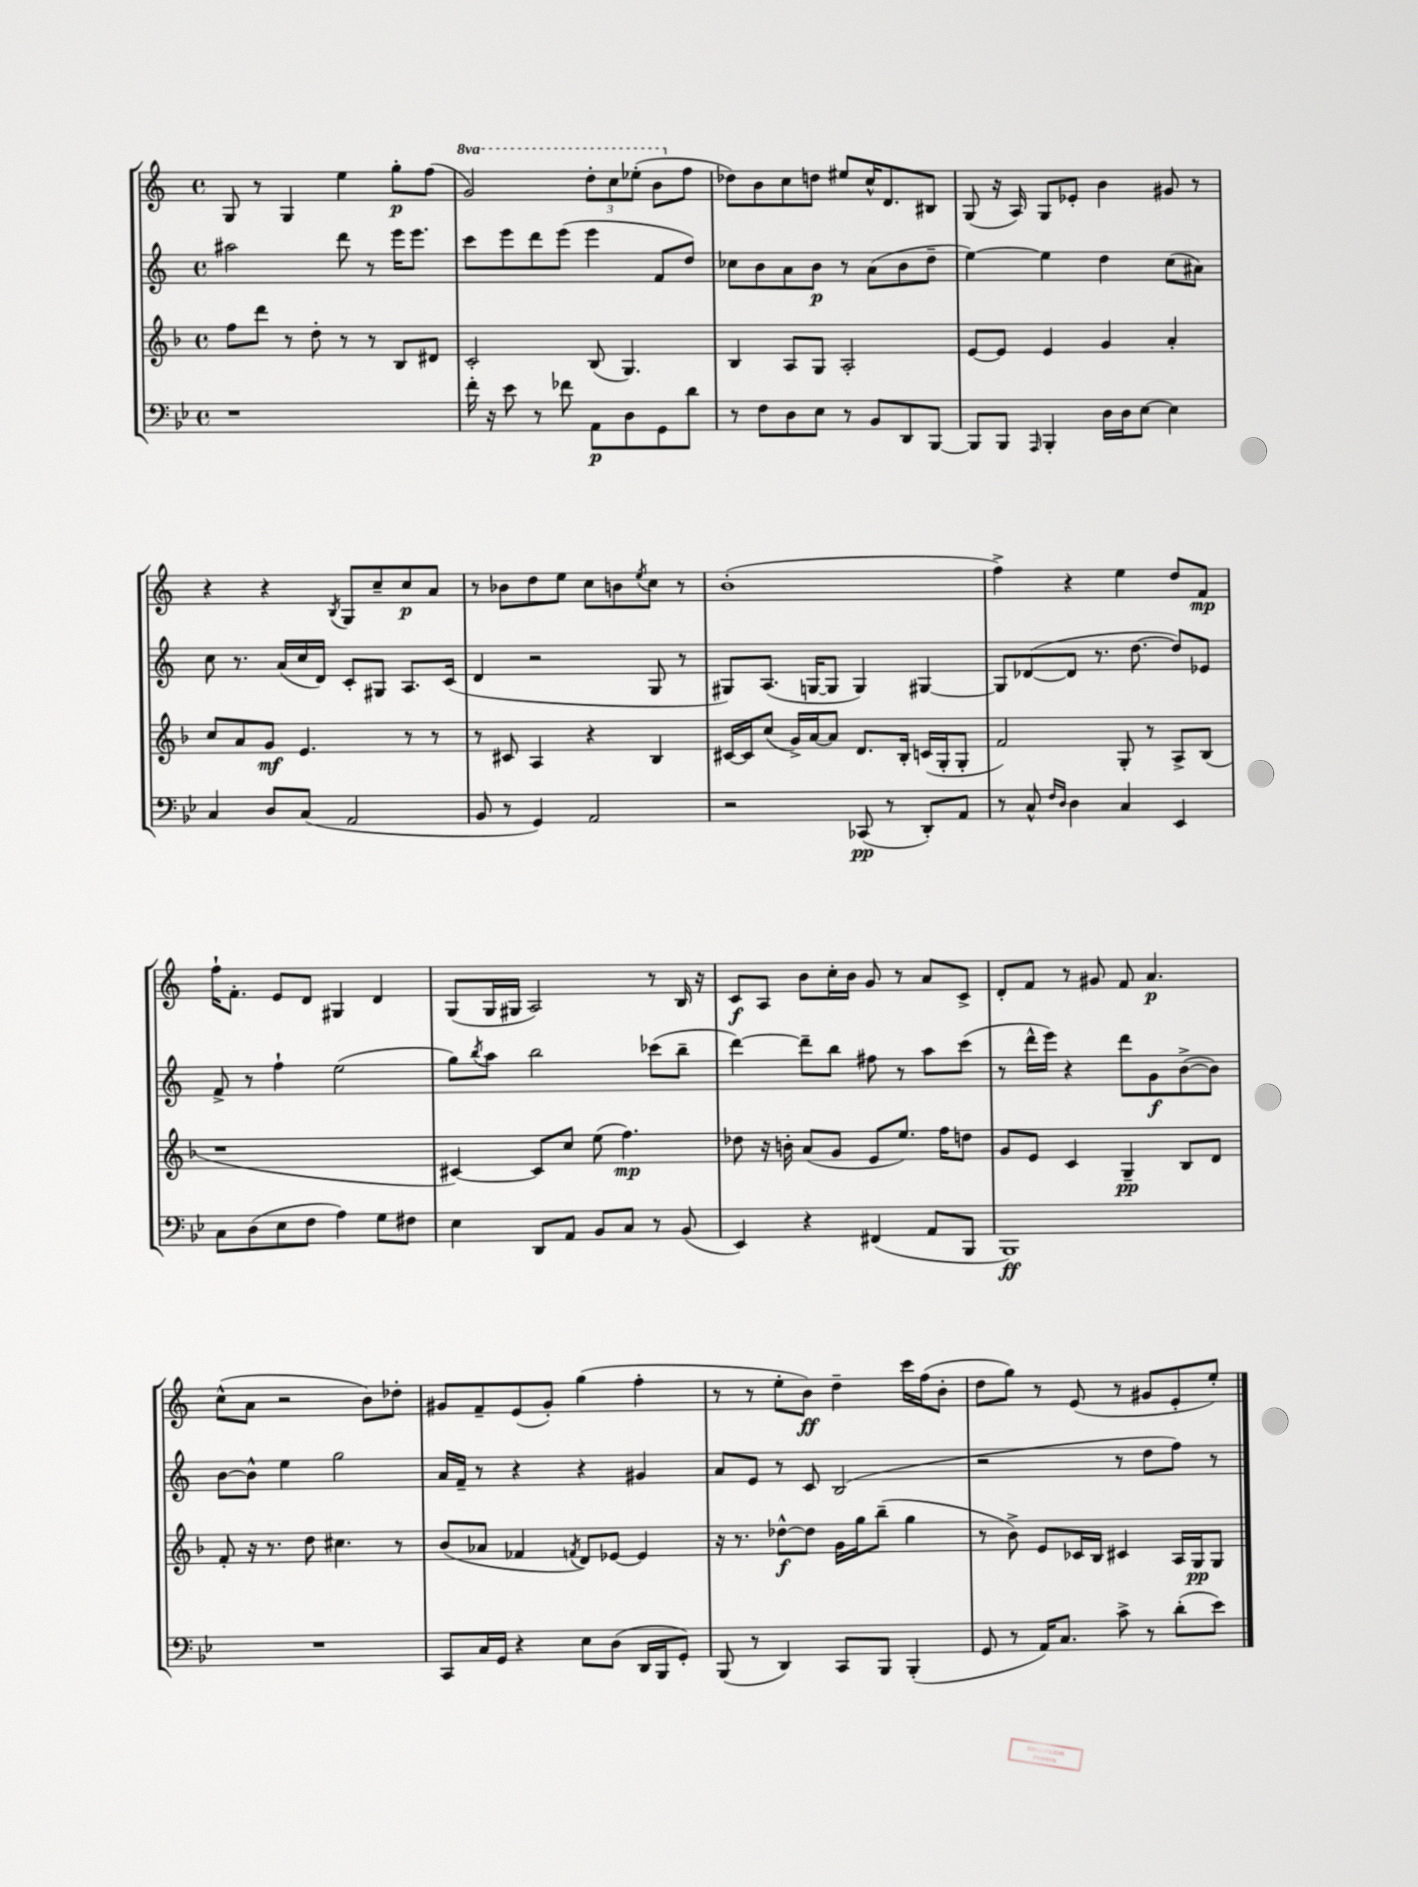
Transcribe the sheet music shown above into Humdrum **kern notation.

**kern	**dynam	**kern	**dynam	**kern	**dynam	**kern	**dynam
*part4	*part4	*part3	*part3	*part2	*part2	*part1	*part1
*staff4	*staff4	*staff3	*staff3	*staff2	*staff2	*staff1	*staff1
*clefF4	*	*clefG2	*	*clefG2	*	*clefG2	*
*k[b-e-]	*	*k[b-]	*	*k[]	*	*k[]	*
*M4/4	*	*M4/4	*	*M4/4	*	*M4/4	*
*met(c)	*	*met(c)	*	*met(c)	*	*met(c)	*
=16	=16	=16	=16	=16	=16	=16	=16
1r	.	8ff\L	.	2aa#X\	.	8G/	.
.	.	8ddd\J	.	.	.	8r	.
.	.	8r	.	.	.	4G/	.
.	.	8dd'\	.	.	.	.	.
.	.	8r	.	8ddd\	.	4ee\	.
.	.	8r	.	8r	.	.	.
.	.	8B-/L	.	16eee\KL	.	8gg'\L	p
.	.	.	.	8.eee\J	.	.	.
.	.	8d#X/J	.	.	.	(8ff\J	.
=17	=17	=17	=17	=17	=17	=17	=17
*	*	*	*	*	*	*8va	*
16f'\	.	2c'/	.	8ccc\L	.	2gg/)	.
16r	.	.	.	.	.	.	.
8e-\	.	.	.	8eee\	.	.	.
8r	.	.	.	8ddd\	.	.	.
8f-X\	.	.	.	(8eee\J	.	.	.
8AA\L	p	(8B-/	.	4eee\	.	12ddd'\L	.
.	.	.	.	.	.	12ccc\	.
8D\	.	4.G/)	.	.	.	.	.
.	.	.	.	.	.	(12eee-X'\J	.
8GG\	.	.	.	8f/L	.	8bb\L	.
*	*	*	*	*	*	*X8va	*
8d\J	.	.	.	8dd/J)	.	8ff\J	.
=18	=18	=18	=18	=18	=18	=18	=18
8r	.	4B-/	.	8cc-X\L	.	8dd-X\L)	.
8F\L	.	.	.	8b\	.	8b\	.
8D\	.	8A/L	.	8a\	.	8cc\	.
8E-\J	.	8G/J	.	8b\J	p	8ddn\J	.
8r	.	2A'/	.	8r	.	8ee#X/L	.
8BB-/L	.	.	.	(8a\L	.	16cc^^/K	.
.	.	.	.	.	.	8.d/	.
8DD/	.	.	.	8b\	.	.	.
[8BBB-/J	.	.	.	8dd~\J	.	8B#X/J	.
=19	=19	=19	=19	=19	=19	=19	=19
8BBB-/L]	.	[8e/L	.	[4ee\)	.	(8G/	.
8BBB-/J	.	8e/J]	.	.	.	16r	.
.	.	.	.	.	.	16A/)	.
16qqAAA/	.	.	.	.	.	.	.
4BBB-'/	.	4e/	.	4ee\]	.	8G/L	.
.	.	.	.	.	.	8e-X'/J	.
16D\LL	.	4g/	.	4dd\	.	4b\	.
16D\J	.	.	.	.	.	.	.
[8E-\J	.	.	.	.	.	.	.
4E-\]	.	4a'/	.	(8cc\L	.	8g#X/	.
.	.	.	.	8a#X\J)	.	8r	.
!!LO:LB:g=z
=20	=20	=20	=20	=20	=20	=20	=20
4C/	.	8cc/L	.	8cc\	.	4r	.
.	.	8a/	.	8.r	.	.	.
8D/L	.	8g/J	mf	.	.	4r	.
.	.	.	.	(16a/LL	.	.	.
(8C/J	.	4.e/	.	16cc/	.	.	.
.	.	.	.	16d/JJ)	.	.	.
.	.	.	.	.	.	8qB/	.
2AA/	.	.	.	8c'/L	.	8G/L	.
.	.	.	.	8G#X/J	.	8cc~/	.
.	.	8r	.	8.A/L	.	8cc/	p
.	.	8r	.	.	.	8a/J	.
.	.	.	.	(16c/Jk	.	.	.
=21	=21	=21	=21	=21	=21	=21	=21
8BB-/	.	8r	.	4d/	.	8r	.
8r	.	8c#X/	.	.	.	8b-X\L	.
4GG/)	.	4A/	.	2r	.	8dd\	.
.	.	.	.	.	.	8ee\J	.
2AA/	.	4r	.	.	.	8cc\L	.
.	.	.	.	.	.	8bn\	.
.	.	.	.	.	.	8qee/	.
.	.	4B-/	.	8G/	.	8cc\J	.
.	.	.	.	8r	.	8r	.
=22	=22	=22	=22	=22	=22	=22	=22
2r	.	[16c#X/LL	.	8G#X/L)	.	(1b'	.
.	.	16c#/J]	.	.	.	.	.
.	.	(8cc/J	.	(8.A/J	.	.	.
.	.	16g^/LL)	.	.	.	.	.
.	.	[16a/J	.	[16Gn/KL	.	.	.
.	.	8a/J]	.	8G/J]	.	.	.
(8CC-X/	pp	8.d/L	.	4G/)	.	.	.
8r	.	.	.	.	.	.	.
.	.	16B-'/Jk	.	.	.	.	.
8DD'/L)	.	(16cn/LL	.	[4G#X/	.	.	.
.	.	16G'/J	.	.	.	.	.
8AA/J	.	8G'/J	.	.	.	.	.
=23	=23	=23	=23	=23	=23	=23	=23
8r	.	2f/)	.	8G#/L]	.	4ff^\)	.
8C^^/	.	.	.	([8d-X/	.	.	.
16qqF/LL	.	.	.	.	.	.	.
16qqD/JJ	.	.	.	.	.	.	.
4D\	.	.	.	8d-/J]	.	4r	.
.	.	.	.	8.r	.	.	.
4C/	.	8G'/	.	.	.	4ee\	.
.	.	.	.	[8.dd\	.	.	.
.	.	8r	.	.	.	.	.
4EE-/	.	8A^/L	.	8dd/L])	.	8dd/L	.
.	.	(8B-/J	.	8e-X/J	.	8f/J	mp
!!LO:LB:g=z
=24	=24	=24	=24	=24	=24	=24	=24
8C\L	.	1r	.	8f^/	.	16ff`\KL	.
.	.	.	.	.	.	8.f'\J	.
(8D\	.	.	.	8r	.	.	.
8E-\	.	.	.	4ff`\	.	8e/L	.
8F\J	.	.	.	.	.	8d/J	.
4A\)	.	.	.	(2ee\	.	4G#X/	.
8G\L	.	.	.	.	.	4d/	.
8F#X\J	.	.	.	.	.	.	.
=25	=25	=25	=25	=25	=25	=25	=25
4E-\	.	[4c#X/)	.	8gg\L)	.	(8G/L	.
.	.	.	.	8qbb/	.	.	.
.	.	.	.	8aa\J	.	16G/L	.
.	.	.	.	.	.	16G#X/JJ	.
8DD/L	.	8c#/L]	.	2bb\	.	2A/)	.
8AA/J	.	8cc/J	.	.	.	.	.
8BB-/L	.	(8ee\	.	.	.	.	.
8C/J	.	4.ff\)	mp	.	.	.	.
8r	.	.	.	(8ccc-X\L	.	8r	.
(8BB-/	.	.	.	8bb~\J	.	16B/	.
.	.	.	.	.	.	16r	.
=26	=26	=26	=26	=26	=26	=26	=26
4EE-/)	.	8dd-X\	.	[4ddd\)	.	8c/L	f
.	.	16r	.	.	.	8A/J	.
.	.	16bn'\	.	.	.	.	.
4r	.	(8a/L	.	8ddd~\L]	.	8b\L	.
.	.	8g/J	.	8bb\J	.	16cc'\L	.
.	.	.	.	.	.	16b\JJ	.
(4FF#X/	.	8e/L	.	8ff#X\	.	8g/	.
.	.	8.ee/J)	.	8r	.	8r	.
8AA/L	.	.	.	8aa\L	.	8a/L	.
.	.	16ff\KL	.	.	.	.	.
8BBB-/J	.	8ddn\J	.	(8ccc\J	.	8c^/J	.
=27	=27	=27	=27	=27	=27	=27	=27
1BBB-)	ff	8g/L	.	8r	.	8d'/L	.
.	.	8e/J	.	16ddd^^\LL	.	8f/J	.
.	.	.	.	16eee\JJ)	.	.	.
.	.	4c/	.	4r	.	8r	.
.	.	.	.	.	.	8g#X/	.
.	.	4G~/	pp	8ddd\L	.	8f/	.
.	.	.	.	8g\	f	4.a/	p
.	.	8B-/L	.	([8b^\	.	.	.
.	.	8d/J	.	8b\J])	.	.	.
!!LO:LB:g=z
=28	=28	=28	=28	=28	=28	=28	=28
1r	.	8f'/	.	[8b\L	.	(8cc^^\L	.
.	.	16r	.	8b^^\J]	.	8a\J	.
.	.	8.r	.	.	.	.	.
.	.	.	.	4ee\	.	2r	.
.	.	8dd\	.	.	.	.	.
.	.	4.cc#X\	.	2gg\	.	.	.
.	.	.	.	.	.	8b\L)	.
.	.	8r	.	.	.	8dd-X'\J	.
=29	=29	=29	=29	=29	=29	=29	=29
8CC/L	.	(8b-/L	.	16a/LL	.	8g#X/L	.
.	.	.	.	16f~/JJ	.	.	.
16C/L	.	8a-X/J	.	8r	.	8f~/	.
16GG/JJ	.	.	.	.	.	.	.
4r	.	4f-X/	.	4r	.	(8e/	.
.	.	.	.	.	.	8g#'/J)	.
.	.	8qfn/	.	.	.	.	.
8E-\L	.	8d/L)	.	4r	.	(4gg\	.
(8D\J	.	[8e-X/J	.	.	.	.	.
16DD/LL	.	4e-/]	.	4g#X/	.	4ff'\	.
16BBB-/J	.	.	.	.	.	.	.
8GG'/J)	.	.	.	.	.	.	.
=30	=30	=30	=30	=30	=30	=30	=30
(8BBB-/	.	16r	.	8a/L	.	8r	.
.	.	8.r	.	.	.	.	.
8r	.	.	.	8e/J	.	8r	.
4DD/)	.	[8dd-X^^\L	f	8r	.	8ee'\L	.
.	.	8dd-\J]	.	8c/	.	8b\J)	ff
8CC/L	.	16g\LL	.	(2B/	.	4dd~\	.
.	.	16gg\J	.	.	.	.	.
8BBB-/J	.	(8bb-~\J	.	.	.	.	.
(4BBB-'/	.	4gg\	.	.	.	16ccc\LL	.
.	.	.	.	.	.	(16ff\J	.
.	.	.	.	.	.	8b'\J	.
=31	=31	=31	=31	=31	=31	=31	=31
8GG/	.	8r	.	2r	.	8dd\L	.
8r	.	8b-^\)	.	.	.	8gg\J)	.
16AA/KL)	.	8e/L	.	.	.	8r	.
8.C/J	.	.	.	.	.	.	.
.	.	16c-X/L	.	.	.	(8e/	.
.	.	16B-/JJ	.	.	.	.	.
8c^\	.	4c#X/	.	8r	.	8r	.
8r	.	.	.	8dd\L	.	8g#X/L	.
(8d'\L	.	16A/LL	.	8ff\J)	.	8e'/	.
.	.	16G/J	pp	.	.	.	.
8e-\J)	.	8G/J	.	8r	.	8ee'/J)	.
==	==	==	==	==	==	==	==
*-	*-	*-	*-	*-	*-	*-	*-
